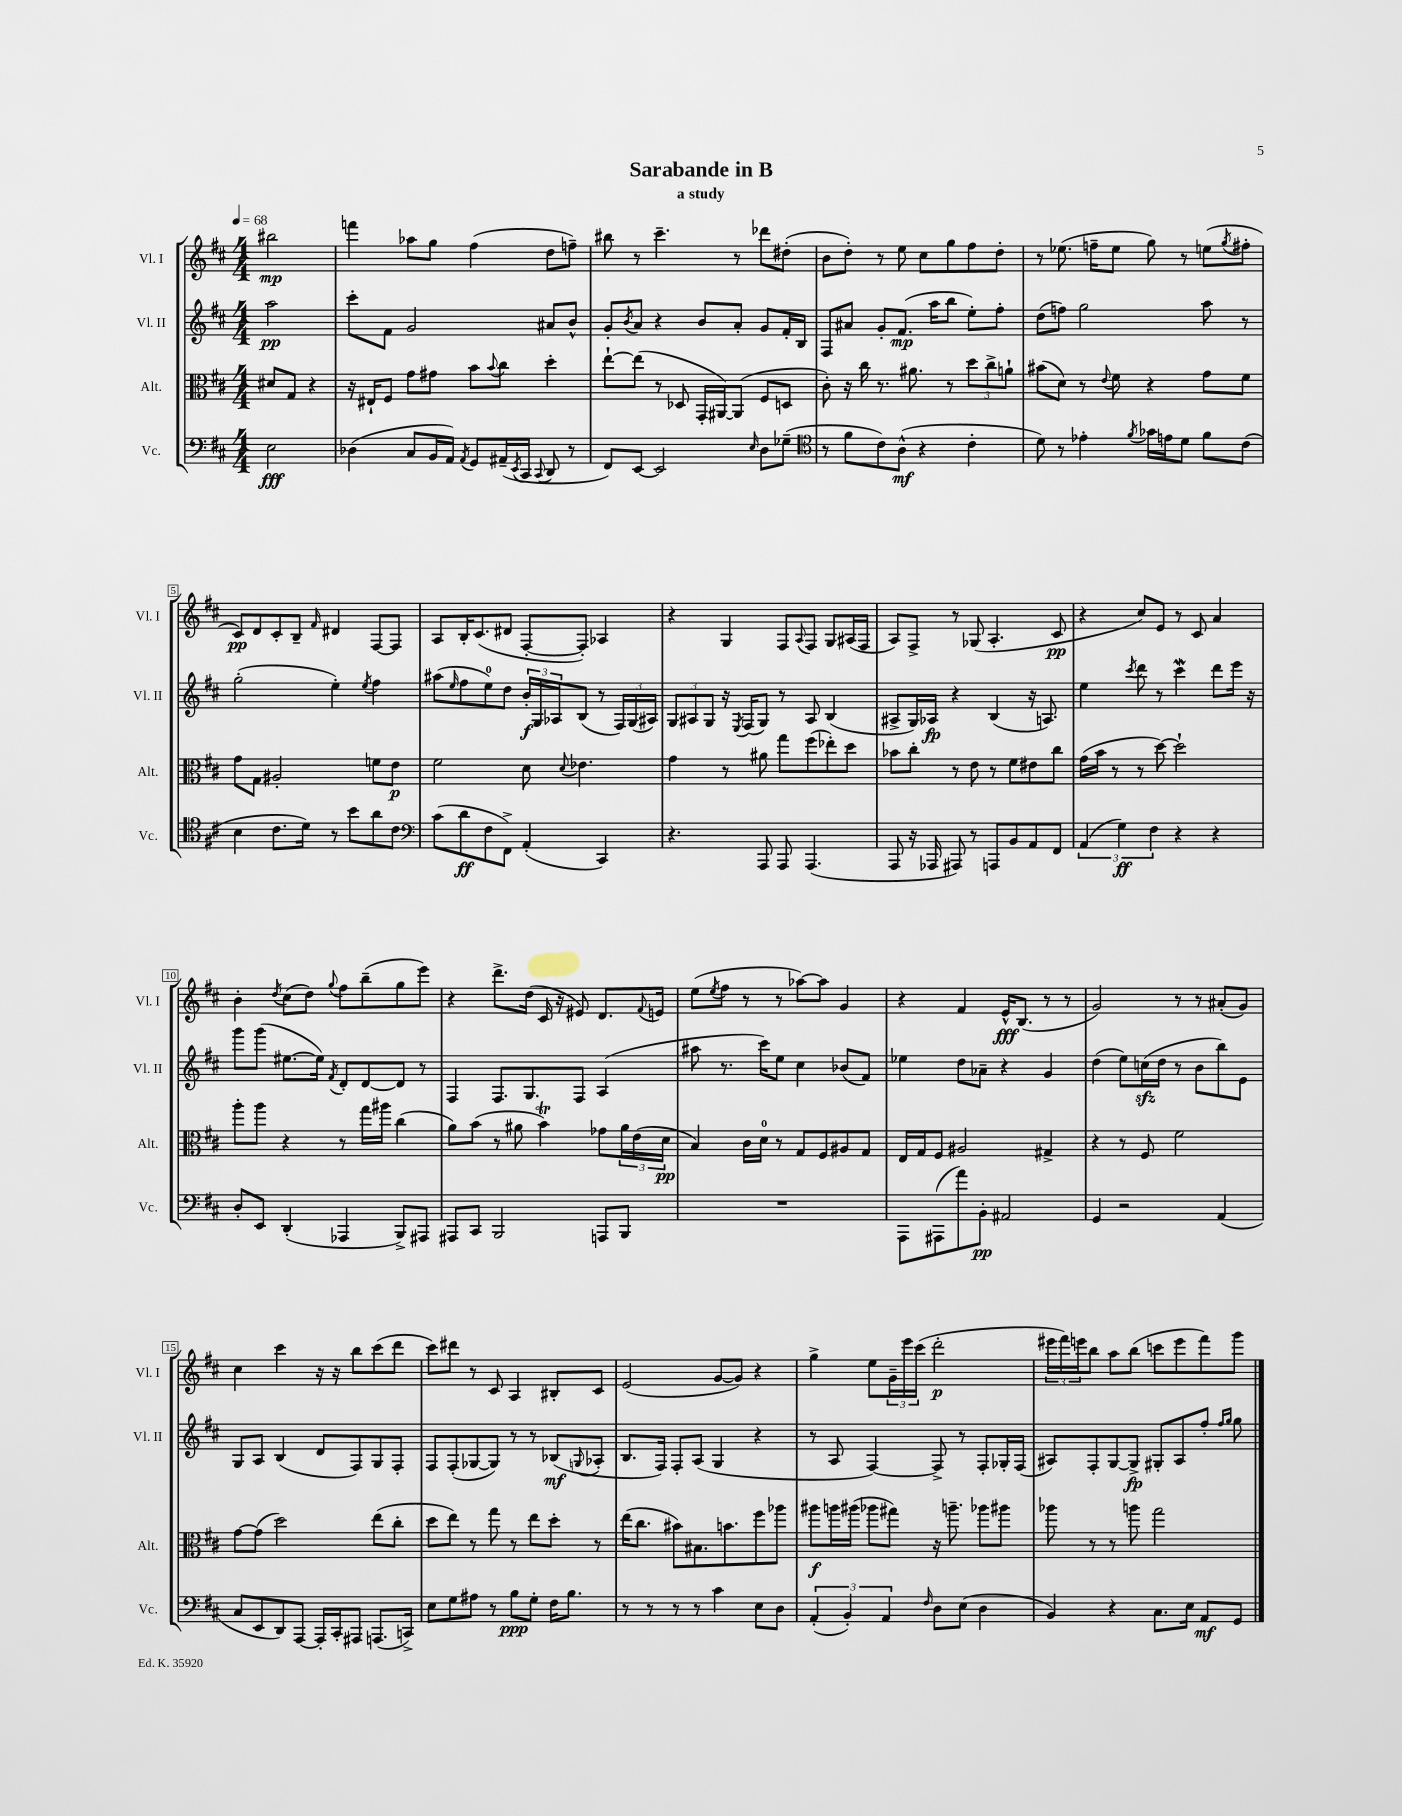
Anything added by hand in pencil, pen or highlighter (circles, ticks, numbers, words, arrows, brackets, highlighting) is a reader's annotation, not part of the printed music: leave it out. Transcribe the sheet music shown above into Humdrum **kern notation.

**kern	**dynam	**kern	**dynam	**kern	**dynam	**kern	**dynam
*part4	*part4	*part3	*part3	*part2	*part2	*part1	*part1
*staff4	*staff4	*staff3	*staff3	*staff2	*staff2	*staff1	*staff1
*I"Vc.	*	*I"Alt.	*	*I"Vl. II	*	*I"Vl. I	*
*I'Vc.	*	*I'Alt.	*	*I'Vl. II	*	*I'Vl. I	*
*clefF4	*	*clefC3	*	*clefG2	*	*clefG2	*
*k[f#c#]	*	*k[f#c#]	*	*k[f#c#]	*	*k[f#c#]	*
*M4/4	*	*M4/4	*	*M4/4	*	*M4/4	*
*MM68	*	*MM68	*	*MM68	*	*MM68	*
=	=	=	=	=	=	=	=
2E\	fff	8d#X/L	.	2aa\	pp	2bb#X\	mp
.	.	8G/J	.	.	.	.	.
.	.	4r	.	.	.	.	.
=1	=1	=1	=1	=1	=1	=1	=1
(4D-X\	.	16r	.	8ccc#'\L	.	4fffn\	.
.	.	16E#X`/KL	.	.	.	.	.
.	.	8F#/J	.	8f#\J	.	.	.
8C#/L	.	8g\L	.	2g/	.	8aa-X\L	.
16BB/L	.	8g#X\J	.	.	.	8gg\J	.
16AA/JJ)	.	.	.	.	.	.	.
8qAA/	.	.	.	.	.	.	.
8GG/L	.	8b\L	.	.	.	(4ff#\	.
.	.	8qqb/	.	.	.	.	.
(16AA#X~/L	.	8cc#\J	.	.	.	.	.
8qEE/	.	.	.	.	.	.	.
16CC#/JJ	.	.	.	.	.	.	.
8qqCC#/	.	.	.	.	.	.	.
8DD/	.	4dd'\	.	8a#X/L	.	8dd\L	.
8r	.	.	.	8b^^/J	.	8ffn~\J)	.
=2	=2	=2	=2	=2	=2	=2	=2
8FF#/L)	.	[8ee`\L	.	8g'/L	.	8bb#X\	.
.	.	.	.	8qb/	.	.	.
[8EE/J	.	(8ee\J]	.	8a/J	.	8r	.
2EE/]	.	8r	.	4r	.	4.ccc#~\	.
.	.	8D-X/	.	.	.	.	.
.	.	16GG'/LL	.	8b/L	.	.	.
.	.	[16AA#X/J)	.	.	.	.	.
.	.	(8AA#/J]	.	8a'/J	.	8r	.
16qqE/	.	.	.	.	.	.	.
8D\L	.	8F#/L	.	8g/L	.	8ddd-X\L	.
(8G-X~\J	.	8Dn/J	.	16f#'/L	.	(8dd#X'\J	.
.	.	.	.	16B/JJ	.	.	.
=3	=3	=3	=3	=3	=3	=3	=3
*clefC4	*	*	*	*	*	*	*
8r	.	8c#'\)	.	8F#/L	.	8b\L	.
8f#\L	.	16r	.	8a#X/J	.	8dd'\J)	.
.	.	16cc#\	.	.	.	.	.
8c#\)	.	8.r	.	8g'/L	.	8r	.
(8A^^\J	mf	.	.	(8.f#/J	mp	8ee\	.
.	.	8.a#X\	.	.	.	.	.
4r	.	.	.	.	.	8cc#\L	.
.	.	.	.	16aa\KL	.	.	.
.	.	8r	.	8bb\J	.	8gg\	.
4c#'\	.	12dd\L	.	8ee'\L)	.	8ff#\	.
.	.	12cc#^\	.	.	.	.	.
.	.	.	.	8ff#'\J	.	8dd'\J	.
.	.	12an`\J	.	.	.	.	.
=4	=4	=4	=4	=4	=4	=4	=4
8d\)	.	(8b#X\L	.	(8dd\L	.	8r	.
8r	.	8d\J)	.	8ffn\J)	.	(8.ee-X\	.
4e-X'\	.	8r	.	2gg\	.	.	.
.	.	.	.	.	.	16ffn~\KL	.
.	.	8qqe/	.	.	.	.	.
.	.	8f#\	.	.	.	8ee-\J	.
8qf#/	.	.	.	.	.	.	.
16g-X\LL	.	4r	.	.	.	8gg\)	.
16en\J	.	.	.	.	.	.	.
8d\J	.	.	.	.	.	8r	.
8f#\L	.	8g\L	.	8aa\	.	(8een\L	.
.	.	.	.	.	.	8qgg/	.
(8c#\J	.	8f#\J	.	8r	.	8ff#X'\J	.
!!LO:LB:g=z
=5	=5	=5	=5	=5	=5	=5	=5
4B\	.	8g\L	.	(2gg'\	.	8c#/L)	pp
.	.	8G\J	.	.	.	8d/	.
8.c#\L	.	2A#X'/	.	.	.	8c#'/	.
.	.	.	.	.	.	8B~/J	.
16d\Jk)	.	.	.	.	.	.	.
.	.	.	.	.	.	16qqf#/	.
8r	.	.	.	4ee'\)	.	4d#X/	.
8b\L	.	.	.	.	.	.	.
.	.	.	.	8qee/	.	.	.
8a\	.	8fn\L	.	4ff#\	.	[8F#/L	.
8c#\J	.	8e\J	p	.	.	8F#/J]	.
=6	=6	=6	=6	=6	=6	=6	=6
*clefF4	*	*	*	*	*	*	*
(8c#\L	.	2f#\	.	(8aa#X\L	.	8A/L	.
.	.	.	.	16qqee/	.	.	.
8d\	ff	.	.	8ff#\	.	16B'/K	.
.	.	.	.	.	.	(8.c#/	.
8F#\	.	.	.	8ee\)	.	.	.
8FF#^\J)	.	.	.	8dd\J	.	8d#X/J	.
(4AA'/	.	8d\	.	24b'/LL	f	[8F#'/L	.
.	.	.	.	24G/	.	.	.
.	.	.	.	24A-X/J	.	.	.
.	.	8qqd/	.	.	.	.	.
.	.	4.e-X\	.	(8B/J	.	8F#'/J])	.
4CC#/)	.	.	.	8r	.	4A-X/	.
.	.	.	.	24F#/LL)	.	.	.
.	.	.	.	(24G/	.	.	.
.	.	.	.	24A#X/JJ)	.	.	.
=7	=7	=7	=7	=7	=7	=7	=7
4.r	.	4g\	.	12G/L	.	4r	.
.	.	.	.	12A#X/	.	.	.
.	.	.	.	12G/J	.	.	.
.	.	8r	.	16r	.	4G/	.
.	.	.	.	8qE/	.	.	.
.	.	.	.	(16F#/KL	.	.	.
8AAA/	.	8a#X\	.	8G/J)	.	.	.
8AAA/	.	8gg\L	.	8r	.	8F#/L	.
.	.	.	.	.	.	8qqA/	.
(4.AAA/	.	(8ff#\	.	8A#/	.	8F#/J	.
.	.	8ee-X'\)	.	(4B/	.	8G/L	.
.	.	8dd\J	.	.	.	(16A#X/L	.
.	.	.	.	.	.	16F#/JJ	.
=8	=8	=8	=8	=8	=8	=8	=8
8AAA/	.	8b-X\L	.	8A#X^/L	.	8A/L)	.
16r	.	8cc#'\J	.	16G/L)	.	8F#^/J	.
16AAA-X/	.	.	.	16A-X/JJ	fp	.	.
8AAA#X/)	.	8r	.	4r	.	8r	.
8r	.	8e\	.	.	.	(8G-X/	.
8AAAn/L	.	8r	.	(4B/	.	4.A'/	.
8BB/	.	8f#\L	.	.	.	.	.
8AA/	.	8e#X\	.	16r	.	.	.
.	.	.	.	8.An/)	.	.	.
8FF#/J	.	8cc#\J	.	.	.	8c#/	pp
=9	=9	=9	=9	=9	=9	=9	=9
(6AA/	.	(16g\LL	.	4ee\	.	4r	.
.	.	16b\JJ	.	.	.	.	.
.	.	8r	.	.	.	.	.
6G\)	ff	.	.	.	.	.	.
.	.	.	.	8qccc#/	.	.	.
.	.	8r	.	8ddd\	.	8cc#/L)	.
6F#\	.	.	.	.	.	.	.
.	.	[8dd\)	.	8r	.	8e/J	.
4r	.	2dd`\]	.	4ccc#W\	.	8r	.
.	.	.	.	.	.	8c#/	.
4r	.	.	.	8ddd\L	.	4a/	.
.	.	.	.	16eee\Jk	.	.	.
.	.	.	.	16r	.	.	.
!!LO:LB:g=z
=10	=10	=10	=10	=10	=10	=10	=10
8D'/L	.	8aa'\L	.	8ggg\L	.	4b'\	.
8EE/J	.	8aa\J	.	(8ggg\J	.	.	.
.	.	.	.	.	.	8qdd/	.
(4DD'/	.	4r	.	[8.ee#X\L	.	(8cc#\L	.
.	.	.	.	.	.	8dd\J)	.
.	.	.	.	16ee#\Jk])	.	.	.
.	.	.	.	8qf#/	.	8qqgg/	.
4AAA-X/	.	8r	.	8d'/L	.	8ff#\L	.
.	.	16gg\LL	.	[8d/	.	(8bb~\	.
.	.	16aa#X\JJ	.	.	.	.	.
8BBB^/L)	.	(4cc#\	.	8d/J]	.	8gg\	.
8AAA#X/J	.	.	.	8r	.	8eee\J)	.
=11	=11	=11	=11	=11	=11	=11	=11
8AAA#X/L	.	8a\L)	.	4F#/	.	4r	.
8CC#/J	.	(8b\J	.	.	.	.	.
2BBB/	.	8r	.	8.F#/L	.	8.ddd^\L	.
.	.	8a#X\	.	.	.	.	.
.	.	.	.	8.G/	.	(16dd\Jk	.
.	.	4bT\)	.	.	.	16c#/	.
.	.	.	.	.	.	16r	.
.	.	.	.	8F#/J	.	8e#X/)	.
8AAAn/L	.	8g-X\L	.	(4A/	.	8.d/L	.
8BBB/J	.	24a#\L	.	.	.	.	.
.	.	(24e\	.	.	.	.	.
.	.	.	.	.	.	8qqf#/	.
.	.	.	.	.	.	16en/Jk	.
.	.	24d\JJ	pp	.	.	.	.
=12	=12	=12	=12	=12	=12	=12	=12
1r	.	4B/)	.	8aa#X\	.	(8ee\L	.
.	.	.	.	.	.	8qee/	.
.	.	.	.	8.r	.	8ff#\J	.
.	.	16c#\LL	.	.	.	8r	.
.	.	16d\JJ	.	16ccc#\KL)	.	.	.
.	.	8r	.	8ee\J	.	8r	.
.	.	8G/L	.	4cc#\	.	[8aa-X\L)	.
.	.	8F#/	.	.	.	8aa-\J]	.
.	.	8A#X/	.	(8b-X/L	.	4g/	.
.	.	8G/J	.	8f#/J)	.	.	.
=13	=13	=13	=13	=13	=13	=13	=13
8AAA\L	.	16E/LL	.	4ee-X\	.	4r	.
.	.	16G/J	.	.	.	.	.
(8AAA#X\	.	8F#/J	.	.	.	.	.
8a\)	.	2A#X/	.	8dd\L	.	4f#/	.
8BB'\J	pp	.	.	8a-X~\J	.	.	.
2AA#X/	.	.	.	4r	.	16e^^/KL	fff
.	.	.	.	.	.	(8.B/J	.
.	.	4G#X^/	.	4g/	.	8r	.
.	.	.	.	.	.	8r	.
=14	=14	=14	=14	=14	=14	=14	=14
4GG/	.	4r	.	(4dd\	.	2g/)	.
2r	.	8r	.	8ee\L)	.	.	.
.	.	8F#/	.	(16ccnzz\L	.	.	.
.	.	.	.	16dd\JJ	.	.	.
.	.	2f#\	.	8r	.	8r	.
.	.	.	.	8b\L	.	8r	.
(4AA/	.	.	.	8bb\)	.	(8a#X'/L	.
.	.	.	.	8e\J	.	8g/J)	.
!!LO:LB:g=z
=15	=15	=15	=15	=15	=15	=15	=15
8C#/L	.	[8g\L	.	8G/L	.	4cc#\	.
8EE/	.	(8g\J]	.	8A/J	.	.	.
8DD/)	.	2dd\)	.	(4B/	.	4ccc#\	.
[8AAA/J	.	.	.	.	.	.	.
16AAA'/LL]	.	.	.	8d/L	.	16r	.
16CC#'/J	.	.	.	.	.	16r	.
8AAA#X/J	.	.	.	8F#/)	.	8bb\L	.
(8.AAAn/L	.	(8ee\L	.	8G/	.	(8ccc#\	.
.	.	8cc#'\J	.	8F#'/J	.	8ddd\J	.
16CCn^/Jk)	.	.	.	.	.	.	.
=16	=16	=16	=16	=16	=16	=16	=16
8E\L	.	8dd\L	.	8F#/L	.	8ccc#\L)	.
8G\	.	8ee\J)	.	(8F#'/	.	8ddd#X\J	.
8A#X\J	.	8r	.	[8G-X/	.	8r	.
8r	.	8gg\	.	8G-/J])	.	8c#/	.
8B\L	ppp	8r	.	8r	.	4A/	.
8G'\J	.	8ee\L	.	8r	.	.	.
16F#\KL	.	8dd'\J	.	(8B-X/L	mf	8B#X'/L	.
8.B\J	.	.	.	.	.	.	.
.	.	.	.	8qqGn/	.	.	.
.	.	8r	.	8A-X'/J	.	8c#/J	.
=17	=17	=17	=17	=17	=17	=17	=17
8r	.	(16ee\KL	.	8.B/L	.	(2e/	.
.	.	8.cc#\J	.	.	.	.	.
8r	.	.	.	.	.	.	.
.	.	.	.	16F#/Jk)	.	.	.
8r	.	8b#X\L)	.	8F#'/L	.	.	.
8r	.	8.B#X\	.	(8A/J	.	.	.
4c#\	.	.	.	4G/	.	[8g/L	.
.	.	8.bn\	.	.	.	.	.
.	.	.	.	.	.	8g/J])	.
8E\L	.	8ff#\	.	4r	.	4r	.
8D\J	.	8aa-X\J	.	.	.	.	.
=18	=18	=18	=18	=18	=18	=18	=18
(6AA'/	.	8aa#X\L	f	8r	.	4gg^\	.
.	.	16aan\L	.	8A/	.	.	.
6BB'/)	.	.	.	.	.	.	.
.	.	(16aa#X\JJ	.	.	.	.	.
.	.	8aa-X\L	.	[4F#/)	.	8ee\L	.
6AA/	.	.	.	.	.	.	.
.	.	8gg#X\J)	.	.	.	24g~\L	.
.	.	.	.	.	.	24eee\	.
.	.	.	.	.	.	(24ccc#\JJ	.
16qqF#/	.	.	.	.	.	.	.
8D\L	.	16r	.	8F#^/]	.	2ddd'\	p
.	.	8.aan~\	.	.	.	.	.
(8E\J	.	.	.	8r	.	.	.
4D\	.	8aa-X\L	.	8F#'/L	.	.	.
.	.	8aa#X\J	.	16G-X'/L	.	.	.
.	.	.	.	(16F#/JJ	.	.	.
=19	=19	=19	=19	=19	=19	=19	=19
4BB/)	.	8aa-X\	.	8A#X/L)	.	24eee#X\LL	.
.	.	.	.	.	.	24fff#\)	.
.	.	.	.	.	.	24eeen\J	.
.	.	8r	.	8F#'/	.	8bb\J	.
4r	.	8r	.	[8G/	.	8aa\L	.
.	.	8aan\	.	8G^/J]	fp	(8bb\J	.
8.C#\L	.	2gg\	.	8G#X'/L	.	8cccn\L	.
.	.	.	.	8A#/	.	8eee\	.
16E\Jk	.	.	.	.	.	.	.
8AA/L	mf	.	.	8ff#'/J	.	8fff#\)	.
.	.	.	.	16qqff#/LL	.	.	.
.	.	.	.	16qqgg/JJ	.	.	.
8GG/J	.	.	.	8gg\	.	8ggg\J	.
==	==	==	==	==	==	==	==
*-	*-	*-	*-	*-	*-	*-	*-
